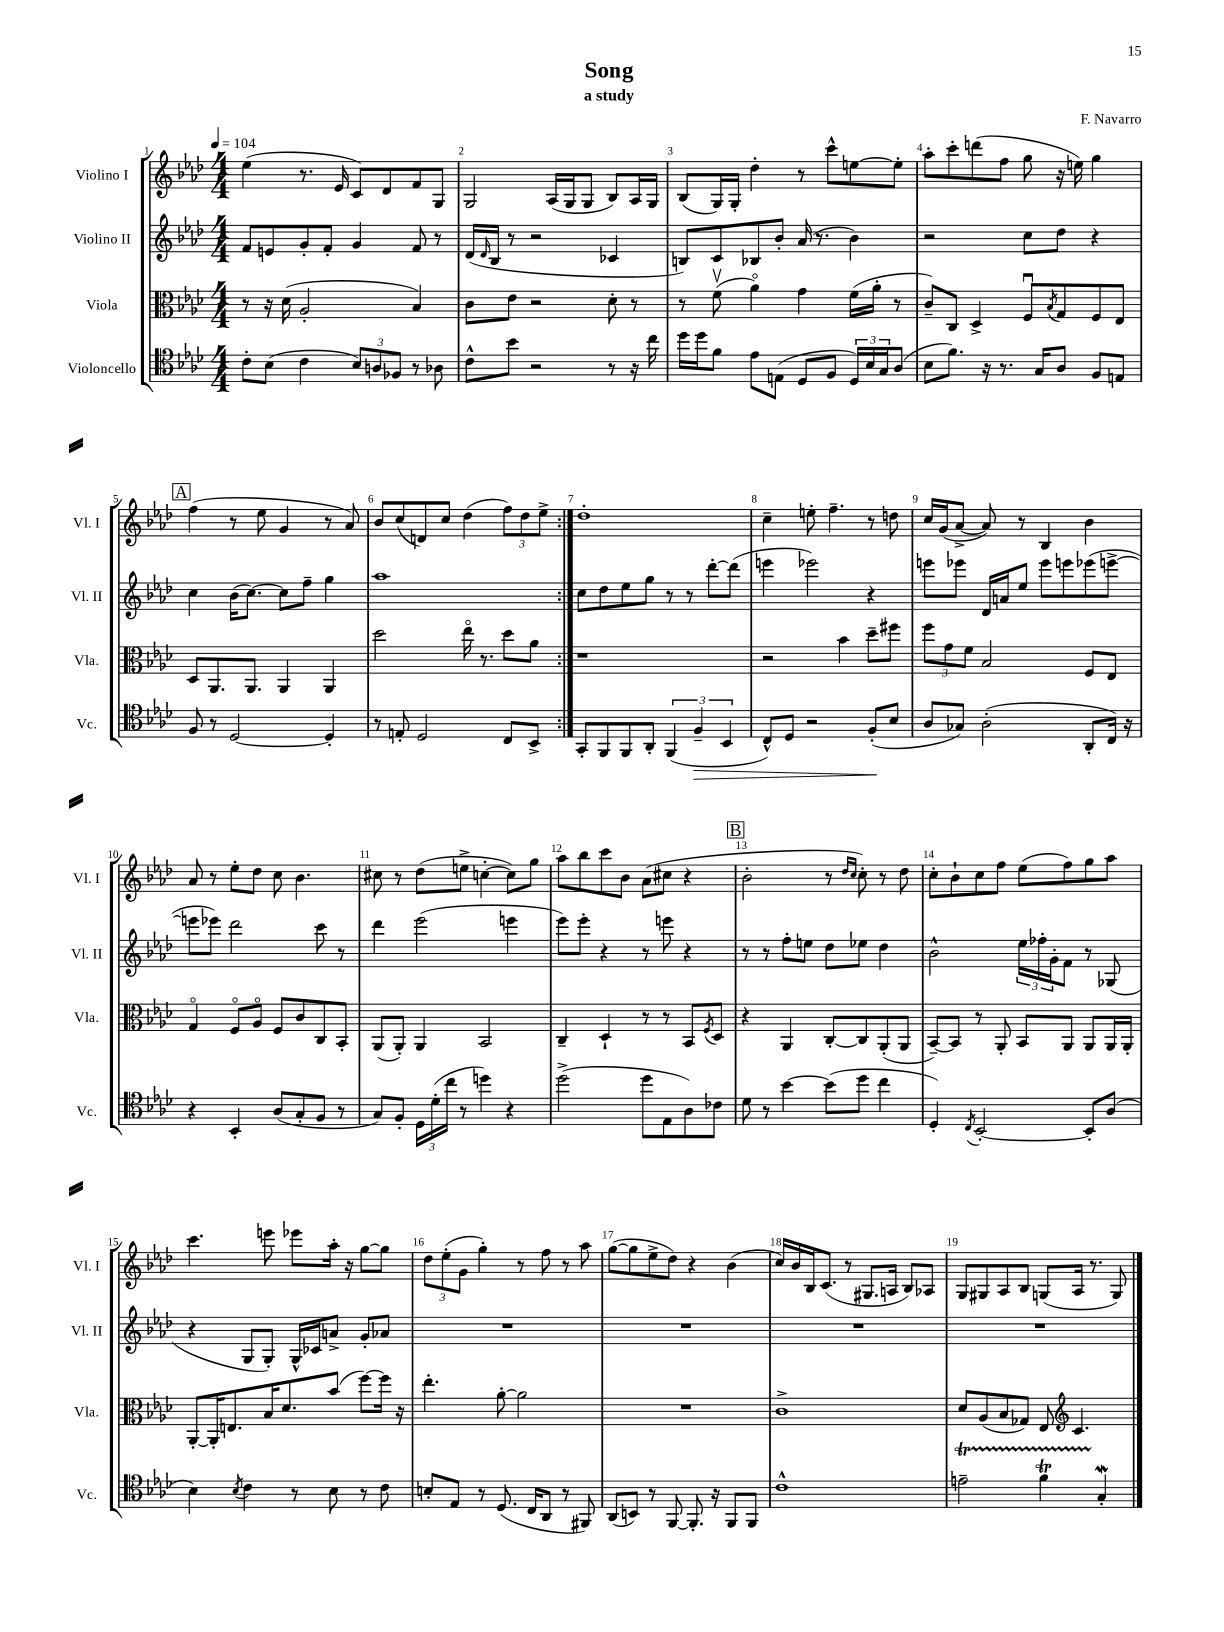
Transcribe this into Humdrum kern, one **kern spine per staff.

**kern	**dynam	**kern	**kern	**kern
*part4	*part4	*part3	*part2	*part1
*staff4	*staff4	*staff3	*staff2	*staff1
*I"Violoncello	*	*I"Viola	*I"Violino II	*I"Violino I
*I'Vc.	*	*I'Vla.	*I'Vl. II	*I'Vl. I
*clefC4	*	*clefC3	*clefG2	*clefG2
*k[b-e-a-d-]	*	*k[b-e-a-d-]	*k[b-e-a-d-]	*k[b-e-a-d-]
*M4/4	*	*M4/4	*M4/4	*M4/4
*MM104	*	*MM104	*MM104	*MM104
=1	=1	=1	=1	=1
8c'\L	.	8r	8f/L	(4ee-\
(8B-\J	.	16r	8en/	.
.	.	(16d-\	.	.
4c\	.	2A-'/	8g'/	8.r
.	.	.	8f'/J	.
.	.	.	.	16e-/
12B-/L)	.	.	4g/	8c/L)
12An/	.	.	.	.
.	.	.	.	8d-/
12F-X/J	.	.	.	.
8r	.	4B-/)	8f/	8f/
8A-X\	.	.	8r	8G/J
=2	=2	=2	=2	=2
8c^^\L	.	8c\L	(16d-/LL	2G/
.	.	.	16qqd-/	.
.	.	.	16B-/JJ	.
8b-\J	.	8e-\J	8r	.
2r	.	2r	2r	.
.	.	.	.	(16A-/LL
.	.	.	.	16G/J
.	.	.	.	8G/J
8r	.	8d-'\	4c-X/	8B-/L)
16r	.	8r	.	16A-/L
16cc\	.	.	.	16G/JJ
=3	=3	=3	=3	=3
16dd-\LL	.	8r	8Bn/L)	(8B-/L
16dd-\J	.	.	.	.
8f\J	.	(8fv\	8c/	16G/L)
.	.	.	.	16G'/JJ
8e-\L	.	4a-\)	8B-X/	4dd-'\
(8En\J	.	.	8b-'/J	.
8D-/L	.	4g\	(16a-/	8r
.	.	.	8.r	.
8F/J	.	.	.	8ccc^^\L
24D-/LL)	.	(16f\LL	4b-\)	[8een\
24B-/	.	.	.	.
.	.	16a-'\JJ	.	.
24G/J	.	.	.	.
(8A-/J	.	8r	.	8ee'\J]
=4	=4	=4	=4	=4
8B-\L	.	8c~/L)	2r	8aa-'\L
8.f\J)	.	8C/J	.	8ccc'\
.	.	4D-^/	.	(8dddn\
16r	.	.	.	.
8.r	.	.	.	8ff\J
.	.	8Fu/L	8cc\L	8gg\
16G/KL	.	.	.	.
.	.	8qB-/	.	.
8A-/J	.	8G/	8dd-\J	16r
.	.	.	.	16een\)
8F/L	.	8F/	4r	4gg\
8En/J	.	8E-/J	.	.
!!LO:LB:g=z
!!LO:REH:place=s1:t=A
=5	=5	=5	=5	=5
8F/	.	8D-/L	4cc\	(4ff\
8r	.	8.AA-/	.	.
[2D-/	.	.	(16b-\KL	8r
.	.	8.AA-/J	[8.cc\J)	.
.	.	.	.	8ee-\
.	.	4AA-/	8cc\L]	4g/
.	.	.	8ff~\J	.
4D-'/]	.	4AA-/	4gg\	8r
.	.	.	.	8a-/)
=6	=6	=6	=6	=6
8r	.	2dd-\	1aa-	8b-/L
8En'/	.	.	.	(8cc/
2D-/	.	.	.	8dn/)
.	.	.	.	8cc/J
.	.	16ee-\	.	(4dd-\
.	.	8.r	.	.
8C/L	.	8dd-\L	.	12ff\L)
.	.	.	.	12dd-\
8BB-^/J	.	8a-\J	.	.
.	.	.	.	12ee-^\J
=7:|!	=7:|!	=7:|!	=7:|!	=7:|!
8GG'/L	.	1r	8cc\L	1dd-'
8FF/	.	.	8dd-\	.
8FF/	.	.	8ee-\	.
8AA-'/J	.	.	8gg\J	.
(6FF/	.	.	8r	.
.	.	.	8r	.
!	!LO:HP:b	!	!	!
6F~/	>	.	.	.
.	.	.	[8ddd-'\L	.
6BB-/	.	.	.	.
.	.	.	(8ddd-\J]	.
=8	=8	=8	=8	=8
8C^^/L)	.	2r	4eeen\	4cc~\
8D-/J	.	.	.	.
2r	.	.	2eee-X\)	8een'\
.	.	.	.	4.ff~\
.	.	4b-\	.	.
(8F'/L	.	8dd-~\L	4r	8r
8B-/J	]	8ff#X\J	.	8ddn\
=9	=9	=9	=9	=9
8A-/L	.	12ff\L	8eeen\L	16cc/LL
.	.	.	.	(16g/J
.	.	12g\	.	.
8G-X/J)	.	.	8eee-X\J	[8a-^/J
.	.	12f\J	.	.
(2A-'\	.	2B-/	16d-/LL	8a-/])
.	.	.	16an/J	.
.	.	.	8ee-/J	8r
.	.	.	8eee-\L	4B-/
.	.	.	8eeen\	.
8AA-'/L	.	8F/L	(8eee-X\	4b-\
16C/Jk)	.	8E-/J	[8eeen^\J	.
16r	.	.	.	.
!!LO:LB:g=z
=10	=10	=10	=10	=10
4r	.	4G/	8eeen\L]	8a-/
.	.	.	8eee-X\J)	8r
4BB-'/	.	8F/L	2ddd-\	8ee-'\L
.	.	8A-/J	.	8dd-\J
(8A-/L	.	8F/L	.	8cc\
8G'/	.	8c/	.	4.b-\
8F/J	.	8C/	8ccc\	.
8r	.	8BB-'/J	8r	.
=11	=11	=11	=11	=11
8G/L)	.	(8AA-/L	4ddd-\	8cc#X\
8F'/J	.	8AA-'/J)	.	8r
24D-\LL	.	4AA-/	(2eee-\	(8dd-\L
(24d-'\	.	.	.	.
24cc\JJ	.	.	.	.
8r	.	.	.	8een^\J
4ddn\)	.	2BB-/	.	[4ccn'\
4r	.	.	4eeen\	8cc\L])
.	.	.	.	8gg\J
=12	=12	=12	=12	=12
(2dd-^\	.	4C~/	8eee-\L)	8aa-\L
.	.	.	8eee-'\J	8bb-\
.	.	4D-`/	4r	8ccc\
.	.	.	.	8b-\J
8dd-\L	.	8r	8r	(8a-\L
8E-\	.	8r	8eeen\	8cc#X\J
8A-\)	.	8BB-/L	4r	4r
.	.	8qF/	.	.
8c-X\J	.	8D-/J	.	.
!!LO:REH:place=s1:t=B
=13	=13	=13	=13	=13
8d-\	.	4r	8r	2b-'\
8r	.	.	8r	.
[4b-\	.	4AA-/	8ff'\L	.
.	.	.	8een\J	.
(8b-\L]	.	[8C'/L	8dd-\L	8r
.	.	.	.	16qqdd-/LL
.	.	.	.	16qqcc/JJ
8dd-\J	.	8C/]	8ee-X\J	8cc'\)
4cc\	.	(8AA-'/	4dd-\	8r
.	.	8AA-/J	.	8dd-\
=14	=14	=14	=14	=14
4D-'/)	.	[8BB-~/L)	2b-^^\	8cc'\L
.	.	8BB-/J]	.	8b-`\
8qC/	.	.	.	.
[2BB-'/	.	8r	.	8cc\
.	.	8AA-'/	.	8ff\J
.	.	8BB-/L	24ee-\LL	(8ee-\L
.	.	.	24ff-X'\	.
.	.	.	24g'\J	.
.	.	8AA-/J	8f\J	8ff\)
8BB-'/L]	.	8AA-/L	8r	8gg\
(8A-/J	.	16AA-/L	(8G-X/	8aa-\J
.	.	16AA-'/JJ	.	.
!!LO:LB:g=z
=15	=15	=15	=15	=15
4B-\)	.	[8AA-'/L	4r	4.ccc\
.	.	16AA-'/K]	.	.
.	.	8.En/	.	.
8qB-/	.	.	.	.
4c\	.	.	8G/L	.
.	.	16B-/K	8G'/J)	8eeen\
.	.	8.d-/	.	.
8r	.	.	16G^^/LL	8eee-X\L
.	.	.	16c-X/J	.
8B-\	.	(8b-/J	8an^/J	16aa-'\Jk
.	.	.	.	16r
8r	.	[8ff\L)	8g'/L	[8gg\L
8c\	.	16ff\Jk]	8a-X/J	8gg\J]
.	.	16r	.	.
=16	=16	=16	=16	=16
8Bn'/L	.	4.ee-'\	1r	12dd-\L
.	.	.	.	(12ee-'\
8E-/J	.	.	.	.
.	.	.	.	12g\J
8r	.	.	.	4gg'\)
(8.D-/	.	[8a-'\	.	.
.	.	2a-\]	.	8r
16C/KL	.	.	.	.
8AA-/J	.	.	.	8ff\
8r	.	.	.	8r
8FF#X/)	.	.	.	8aa-\
=17	=17	=17	=17	=17
(8AA-/L	.	1r	1r	([8gg\L
8BBn/J)	.	.	.	8gg\]
8r	.	.	.	8ee-^\
[8FF/	.	.	.	8dd-\J)
8.FF'/]	.	.	.	4r
16r	.	.	.	.
8FF/L	.	.	.	(4b-\
8FF/J	.	.	.	.
=18	=18	=18	=18	=18
1c^^	.	1c^	1r	16cc/LL)
.	.	.	.	16b-/
.	.	.	.	16B-/J
.	.	.	.	(8.c/J
.	.	.	.	8r
.	.	.	.	8.G#X/L
.	.	.	.	16An/Jk
.	.	.	.	8B-/L)
.	.	.	.	8A-X/J
=19	=19	=19	=19	=19
2ent~\	.	8d-/L	1r	8G/L
.	.	(8A-/	.	8G#X/
.	.	8B-/	.	8A-/
.	.	8G-X/J)	.	8B-/J
4fTTTT\	.	8E-/	.	(8Gn/L
*	*	*clefG2	*	*
.	.	4.c/	.	16A-/Jk
.	.	.	.	8.r
4GW'/	.	.	.	.
.	.	.	.	8G/)
==	==	==	==	==
*-	*-	*-	*-	*-
